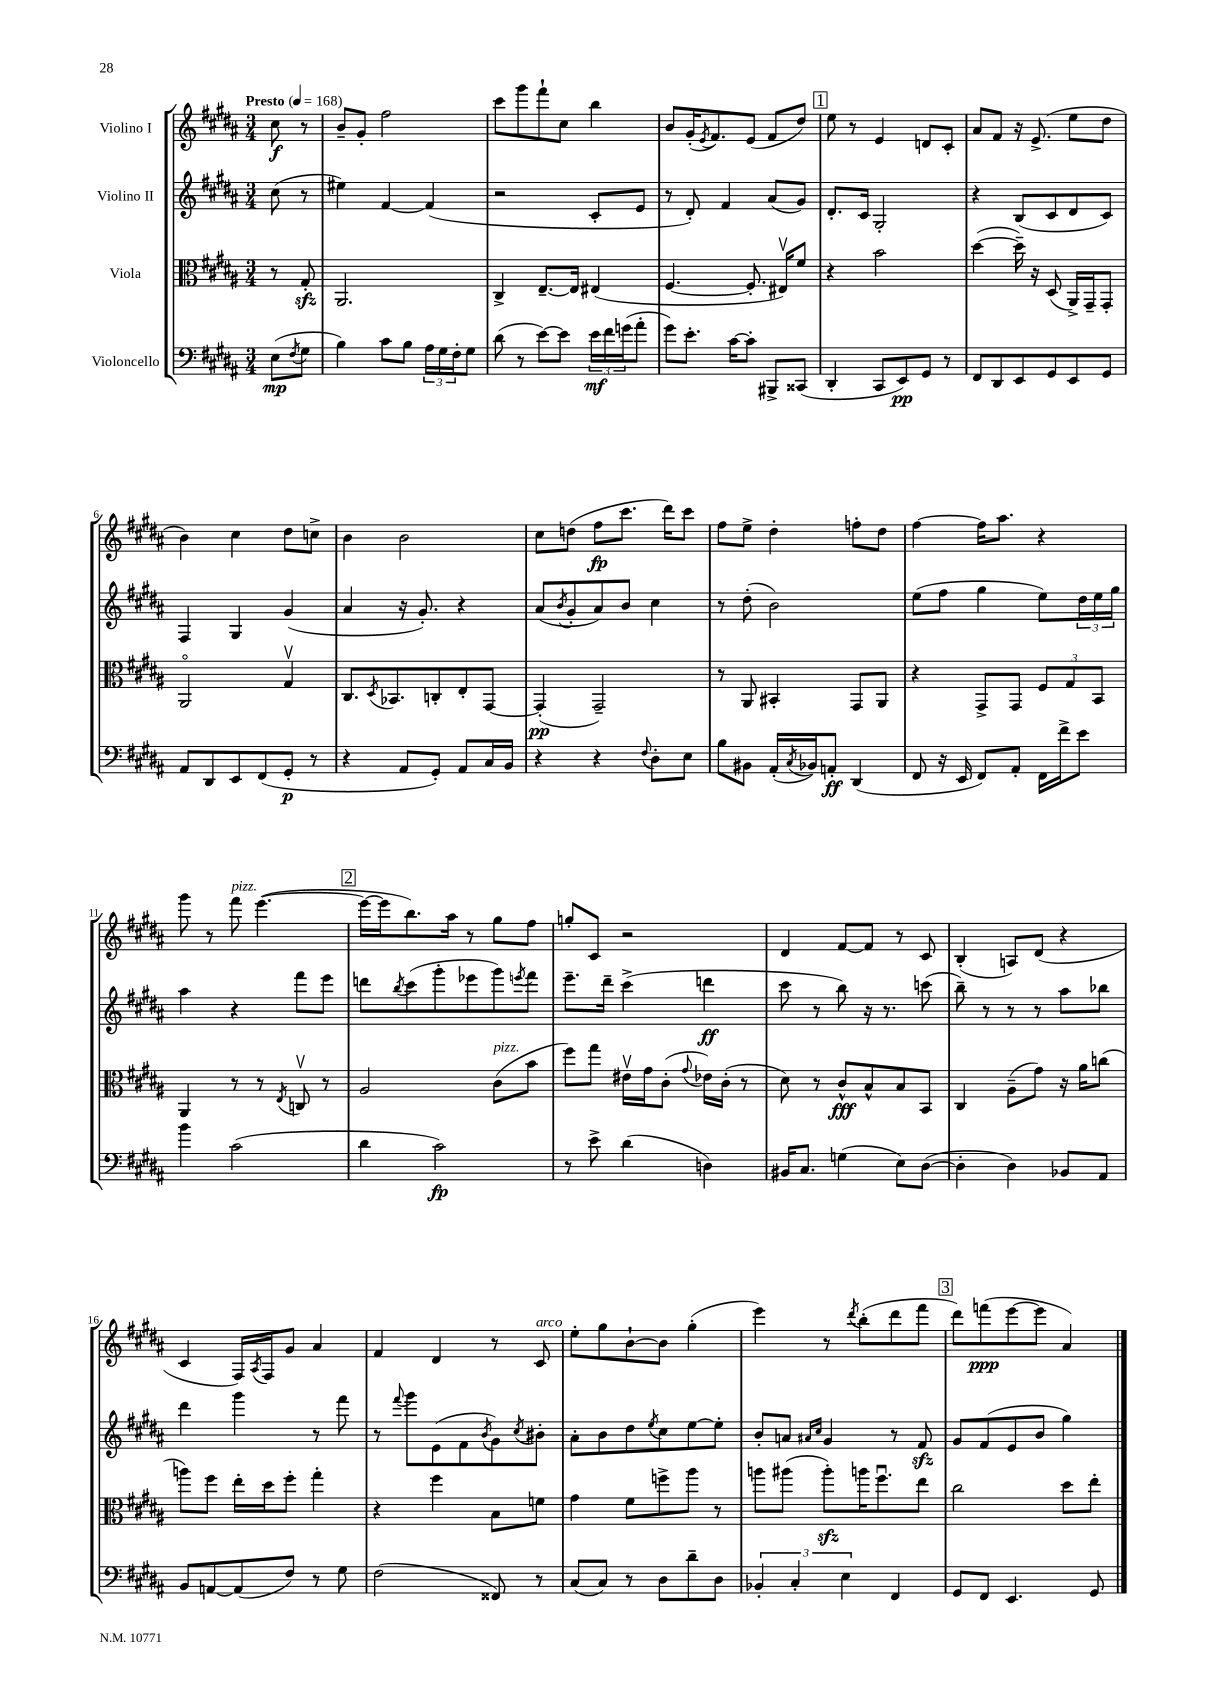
<<
\new StaffGroup <<
\new Staff = "s0" \with { instrumentName = "Violino I" } {
    \clef treble \key b \major \numericTimeSignature \time 3/4 \partial 4 \tempo "Presto" 4 = 168
    cis''8\f r8 |
    b'8-- gis'8-. fis''2 |
    cis'''8 gis'''8 fis'''8-! cis''8 b''4 |
    b'8 gis'16-.( \acciaccatura { e'8 } fis'8.) e'8( fis'8 dis''8) |
    \mark \markup { \box "1" } e''8 r8 e'4 d'8 cis'8-. |
    ais'8 fis'8 r16 e'8.->( e''8 dis''8 |
    b'4) cis''4 dis''8 c''8-> |
    b'4 b'2 |
    cis''8 d''8( fis''8\fp cis'''8. dis'''16) cis'''8 |
    fis''8 e''8-> dis''4-. f''8-. dis''8 |
    fis''4~ fis''16 ais''8. r4 |
    gis'''8 r8 fis'''8^\markup { \italic "pizz." } e'''4.~( |
    \mark \markup { \box "2" } e'''16~ e'''16 b''8.) ais''16 r8 gis''8 fis''8 |
    g''8-. cis'8 r2 |
    dis'4 fis'8~ fis'8 r8 cis'8 |
    b4-.( a8) dis'8( r4 |
    cis'4 fis16) \acciaccatura { ais8 } fis16 gis'8 ais'4 |
    fis'4 dis'4 r8 cis'8^\markup { \italic "arco" } |
    e''8-. gis''8 b'8~-! b'8 gis''4-.( |
    e'''4) r8 \acciaccatura { dis'''8 } b''8-.( dis'''8 fis'''8 |
    \mark \markup { \box "3" } dis'''8) f'''8\ppp( e'''8~ e'''8 ais'4) \bar "|." |
}
\new Staff = "s1" \with { instrumentName = "Violino II" } {
    \clef treble \key b \major \numericTimeSignature \time 3/4 \partial 4
    cis''8( r8 |
    eis''4) fis'4~ fis'4( |
    r2 cis'8-. e'8 |
    r8 dis'8-.) fis'4 ais'8( gis'8) |
    \mark \markup { \box "1" } dis'8.-. cis'16 gis2-. |
    r4 b8( cis'8 dis'8 cis'8) |
    fis4 gis4 gis'4( |
    ais'4 r16 gis'8.-.) r4 |
    ais'8( \acciaccatura { b'8 } gis'8-. ais'8) b'8 cis''4 |
    r8 dis''8-.( b'2) |
    e''8( fis''8 gis''4 e''8) \tuplet 3/2 { dis''16 e''16 gis''16 } |
    ais''4 r4 fis'''8 e'''8 |
    \mark \markup { \box "2" } d'''8 \acciaccatura { b''8 } cis'''8( gis'''8-. ees'''8 gis'''8) \acciaccatura { e'''8 } fis'''8 |
    e'''8.-- dis'''16-- cis'''4->( d'''4\ff |
    cis'''8 r8 b''8) r16 r8. c'''8( |
    b''8--) r8 r8 r8 ais''8 bes''8 |
    dis'''4 gis'''4 r8 fis'''8 |
    r8 \appoggiatura { fis'''8 } gis'''8 e'8( fis'8 \acciaccatura { b'8 } gis'8) \acciaccatura { cis''8 } bis'8-. |
    ais'8-. b'8 dis''8 \acciaccatura { e''8 } cis''8 e''8~ e''8-. |
    b'8-. a'8 \grace { ais'16 cis''16 } gis'4 r8 fis'8\sfz |
    \mark \markup { \box "3" } gis'8 fis'8( e'8 b'8 gis''4) \bar "|." |
}
\new Staff = "s2" \with { instrumentName = "Viola" } {
    \clef alto \key b \major \numericTimeSignature \time 3/4 \partial 4
    r8 gis8-.\sfz |
    ais,2. |
    cis4-> e8.~-- e16 eis4( |
    fis4.~ fis8.-. eis16\upbow) fis'8 |
    \mark \markup { \box "1" } r4 b'2 |
    dis''4~( dis''16--) r16 dis8( ais,16->) gis,16-- gis,8-. |
    ais,2\flageolet gis4\upbow |
    cis8. \acciaccatura { dis8 } bes,8. c8-. e8-. gis,8~ |
    gis,4-.\pp( gis,2--) |
    r8 ais,8 bis,4-. gis,8 ais,8 |
    r4 gis,8-> gis,8 \tuplet 3/2 { fis8 gis8 b,8 } |
    ais,4 r8 r8 \acciaccatura { e8 } c8\upbow r8 |
    \mark \markup { \box "2" } ais2 cis'8^\markup { \italic "pizz." }( b'8 |
    fis''8) gis''8 eis'16\upbow gis'16 cis'8-.( \appoggiatura { gis'8 } ees'16) cis'16-.( r8 |
    dis'8) r8 cis'8-^\fff b8-^ b8 b,8 |
    cis4 ais8--( gis'8) r16 ais'16 c''8( |
    a''8) fis''8 e''16-. dis''16 fis''8-. gis''4-. |
    r4 fis''4 b8 f'8 |
    gis'4 fis'8 f''8-> ais''8 r8 |
    a''8 ais''8( ais''8-.\sfz) a''16 fis''8.\downbow e''8 |
    \mark \markup { \box "3" } cis''2 dis''8 e''8-. \bar "|." |
}
\new Staff = "s3" \with { instrumentName = "Violoncello" } {
    \clef bass \key b \major \numericTimeSignature \time 3/4 \partial 4
    e8\mp( \acciaccatura { fis8 } gis8 |
    b4) cis'8 b8 \tuplet 3/2 { ais16 gis16 fis16-. } gis8 |
    dis'8( r8 e'8~) e'8 \tuplet 3/2 { e'16\mf fis'16 g'16( } ais'8-. |
    gis'8) e'8.-. cis'16~ cis'8-. bis,,8-> cisis,8( |
    \mark \markup { \box "1" } dis,4-. cis,8 e,8\pp) gis,8 r8 |
    fis,8 dis,8 e,8 gis,8 e,8 gis,8 |
    ais,8 dis,8 e,8 fis,8( gis,8-.\p r8 |
    r4 ais,8 gis,8-.) ais,8 cis16 b,16 |
    r4 r4 \appoggiatura { fis8 } dis8-. e8 |
    b8 bis,8 ais,16-.( \acciaccatura { cis8 } bes,16) a,8-.\ff dis,4( |
    fis,8 r16 e,16 fis,8) ais,8-. fis,16 fis'16-> e'8 |
    b'4 cis'2( |
    \mark \markup { \box "2" } dis'4 cis'2\fp) |
    r8 e'8-> dis'4( d4) |
    bis,16 cis8. g4( e8) dis8~( |
    dis4-. dis4) bes,8 ais,8 |
    b,8 a,8~ a,8( fis8) r8 gis8 |
    fis2( fisis,8) r8 |
    cis8( cis8) r8 dis8 dis'8-- dis8 |
    \tuplet 3/2 { bes,4-. cis4-. e4 } fis,4 |
    \mark \markup { \box "3" } gis,8 fis,8 e,4. gis,8 \bar "|." |
}
>>
>>
